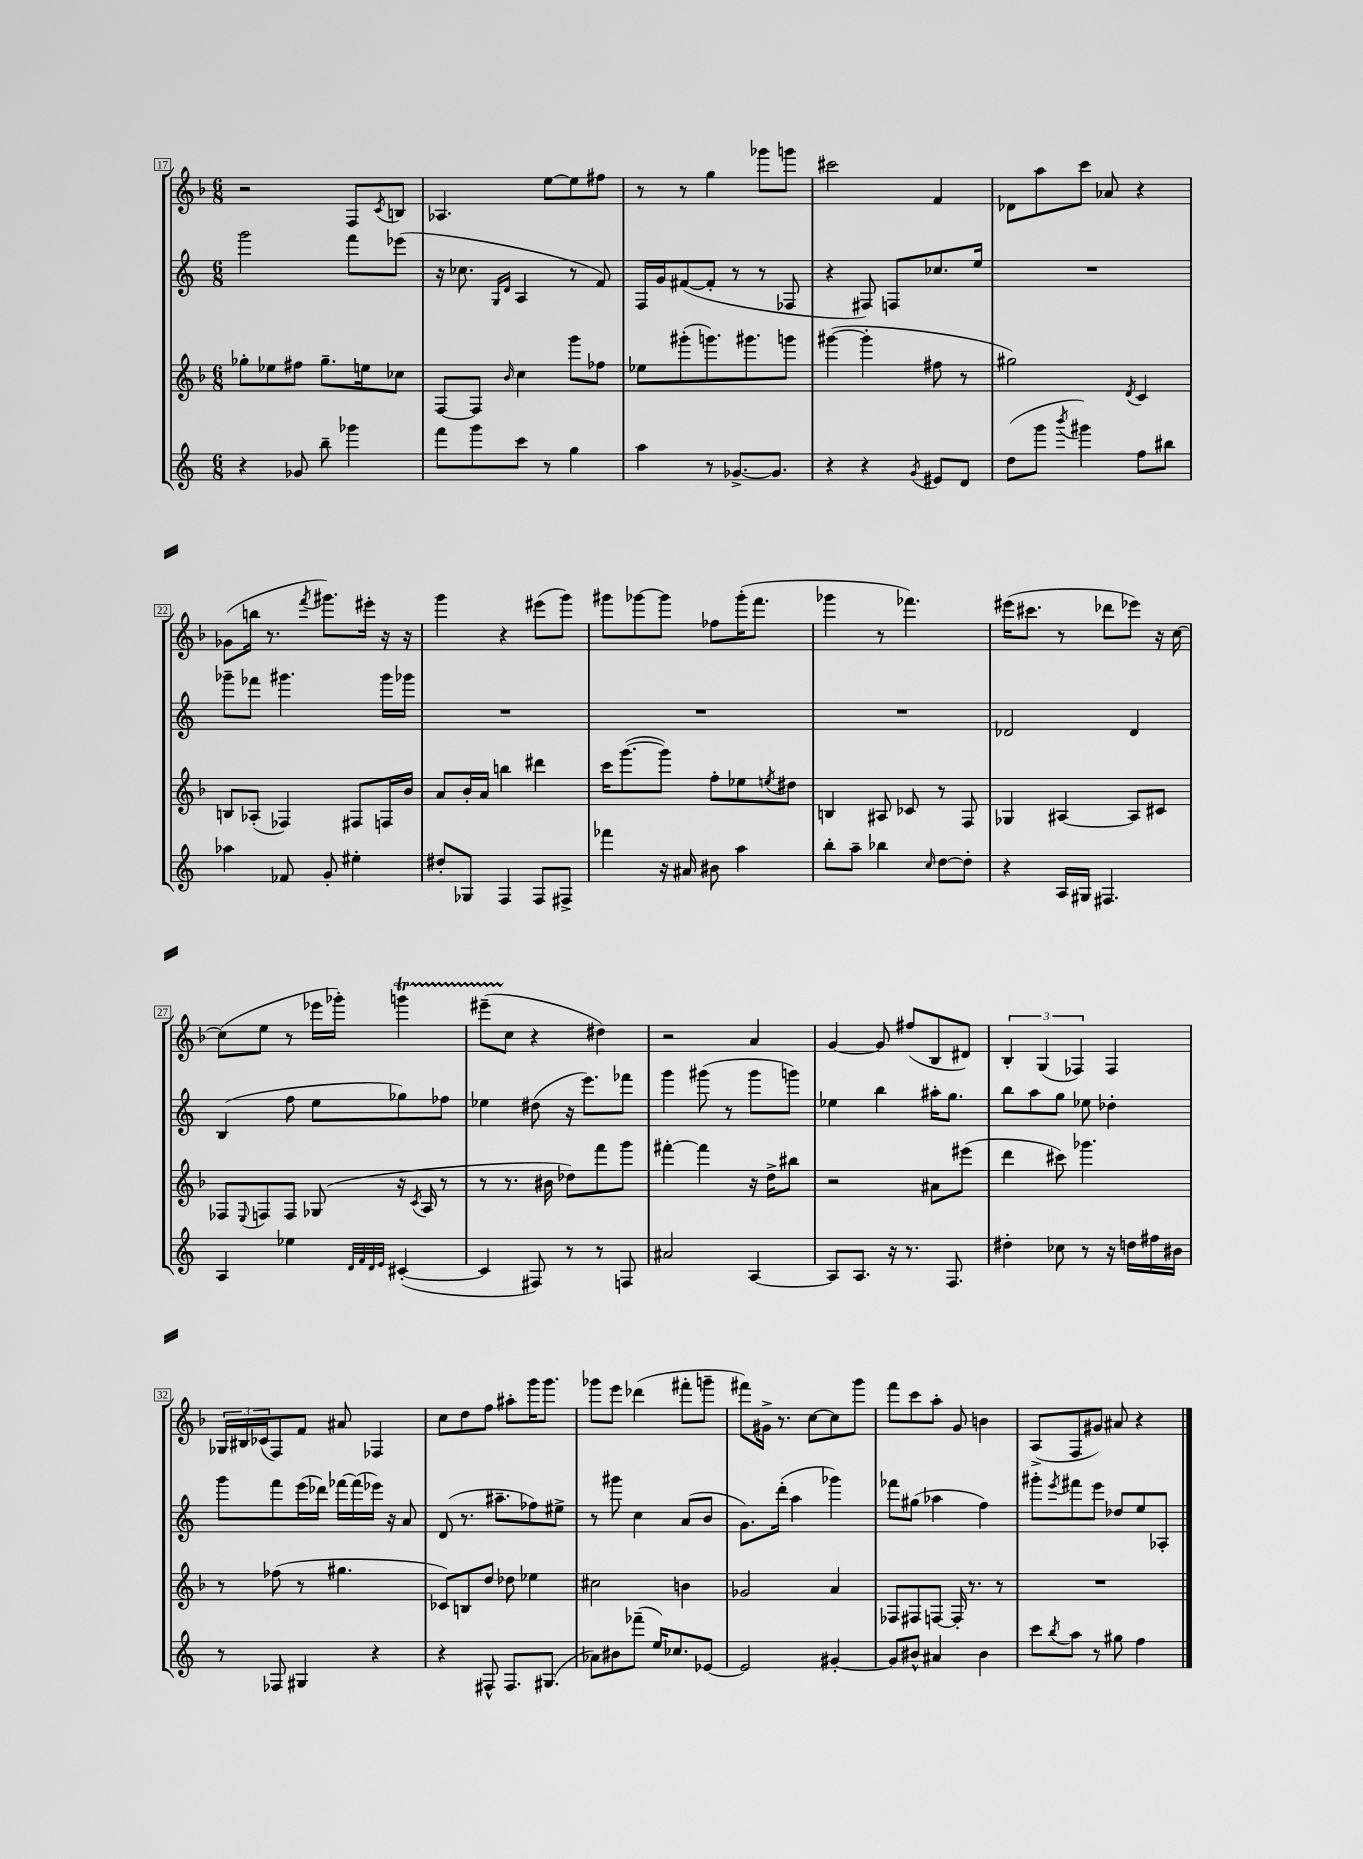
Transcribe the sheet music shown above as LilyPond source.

<<
\new StaffGroup <<
\new Staff = "s0" {
    \clef treble \key f \major \numericTimeSignature \time 6/8
    r2 f8 \acciaccatura { c'8 } b8 |
    aes4. e''8~ e''8 fis''8 |
    r8 r8 g''4 ges'''8 g'''8 |
    cis'''2 f'4 |
    des'8 a''8 c'''8 aes'8 r4 |
    ges'8( b''16 r8. \acciaccatura { f'''8 } gis'''8.) eis'''16-. r16 r16 |
    g'''4 r4 eis'''8( g'''8) |
    gis'''8 ges'''8~ ges'''8 fes''8 ges'''16-.( f'''8. |
    ges'''4 r8 fes'''4.) |
    eis'''16( cis'''8. r8 des'''8 ees'''8) r16 c''16~ |
    c''8( e''8 r8 ees'''16 ges'''16-.) g'''4\startTrillSpan |
    eis'''8--( c''8\stopTrillSpan r4 dis''4) |
    r2 a'4 |
    g'4~ g'8 fis''8( bes8 dis'8) |
    \tuplet 3/2 { bes4-. g4( fes4) } fes4 |
    \tuplet 3/2 { ges16 bis16 ces'16( } f8) f'8 ais'8 fes4 |
    c''8 d''8 f''8 ais''8-. g'''16 g'''8. |
    ges'''8 e'''8 des'''4( fis'''8-. g'''8-- |
    fis'''8) gis'16-> r8. c''8~ c''8 g'''8 |
    f'''8 c'''8 a''8-. g'8 b'4 |
    a8->( f8 gis'8) ais'8 r4 \bar "|." |
}
\new Staff = "s1" {
    \clef treble \key c \major \numericTimeSignature \time 6/8
    g'''2 f'''8 ees'''8( |
    r16 ces''8. \grace { g16 d'16 } a4 r8 f'8) |
    f16 g'16 fis'8~( fis'8-. r8 r8 fes8 |
    r4 fis8) f8 ces''8. e''16 |
    R2. |
    ges'''8-- fes'''8 gis'''4. gis'''16 ges'''16 |
    R2. |
    R2. |
    R2. |
    des'2 des'4 |
    b4( f''8 e''8 ges''8) fes''8 |
    ees''4 dis''8( r16 e'''8.) fes'''8 |
    g'''4 gis'''8( r8 gis'''8 g'''8) |
    ees''4 b''4 ais''16-. g''8. |
    b''8 a''8 g''8 ees''8 des''4-. |
    g'''8 f'''8 e'''16( des'''16) fes'''16~ fes'''16( ees'''16) r16 a'8 |
    d'8( r8. ais''8.-- fes''8) eis''8-> |
    r8 gis'''8 c''4 a'8( b'8 |
    g'8.) d'''16-.( a''4 ges'''4) |
    fes'''8 gis''8( aes''4 f''4) |
    gis'''8-. \acciaccatura { e'''8 } fis'''8 e'''8 des''8 e''8 aes8-. \bar "|." |
}
\new Staff = "s2" {
    \clef treble \key f \major \numericTimeSignature \time 6/8
    ges''8-. ees''8 fis''8 ges''8.-- e''16 ces''8 |
    f8~ f8 \grace { bes'16 } c''4 g'''8 fes''8 |
    ees''8 gis'''8-.( g'''8.) gis'''8. g'''8 |
    gis'''4~( gis'''4-. fis''8 r8 |
    gis''2) \acciaccatura { d'8 } c'4 |
    b8 aes8-.( fes4) fis8 f16 bes'16 |
    a'8 bes'16-. a'16 b''4 dis'''4 |
    c'''16 g'''8.~( g'''8) f''8-. ees''8 \acciaccatura { e''8 } dis''8 |
    b4 ais8 ces'8 r8 f8 |
    ges4 ais4~ ais8 cis'8 |
    fes8 \appoggiatura { e8 } f8 f8 ges8( r16 \acciaccatura { c'8 } a16 r8 |
    r8 r8. bis'16 des''8) f'''8 g'''8 |
    fis'''4~-. fis'''4 r16 d''16-> bis''8 |
    r2 ais'8 eis'''8( |
    d'''4 cis'''8) ges'''4. |
    r8 fes''8( r8 gis''4. |
    ces'8) b8 d''8 des''8 ees''4 |
    cis''2 b'4 |
    ges'2 a'4 |
    fes8 fis8 f8~ f16-. r8. r8 |
    R2. \bar "|." |
}
\new Staff = "s3" {
    \clef treble \key c \major \numericTimeSignature \time 6/8
    r4 ges'8 b''8-- ges'''4 |
    f'''8 g'''8 c'''8 r8 g''4 |
    a''4 r8 ges'8.~-> ges'8. |
    r4 r4 \acciaccatura { g'8 } eis'8 d'8 |
    d''8( g'''8 \acciaccatura { b'''8 } gis'''4) f''8 bis''8 |
    aes''4 fes'8 g'8-. eis''4-. |
    dis''8-. ges8 f4 f8 fis8-> |
    fes'''4 r16 ais'16 bis'8 a''4 |
    b''8-. a''8-- bes''4 \grace { c''16 } d''8~ d''8-. |
    r4 a16 gis16 fis4. |
    a4 ees''4 \grace { d'32 f'32 d'32 e'32 } cis'4~-.( |
    cis'4 fis8) r8 r8 f8 |
    ais'2 a4~ |
    a8 a8. r16 r8. f8. |
    dis''4-. ces''8 r8 r16 d''16 fis''16 bis'16 |
    r8 fes8 gis4 r4 |
    r4 fis8-^ fis8. gis8.( |
    aes'8) bis'8 fes'''8--( e''16) ces''8. ees'8~ |
    ees'2 gis'4~-. |
    gis'8 bis'8-^ ais'4 bis'4 |
    c'''8 \acciaccatura { b''8 } a''8 r8 gis''8 f''4 \bar "|." |
}
>>
>>
\layout { \context { \Score currentBarNumber = #17 \override BarNumber.stencil = #(make-stencil-boxer 0.1 0.3 ly:text-interface::print) } }
